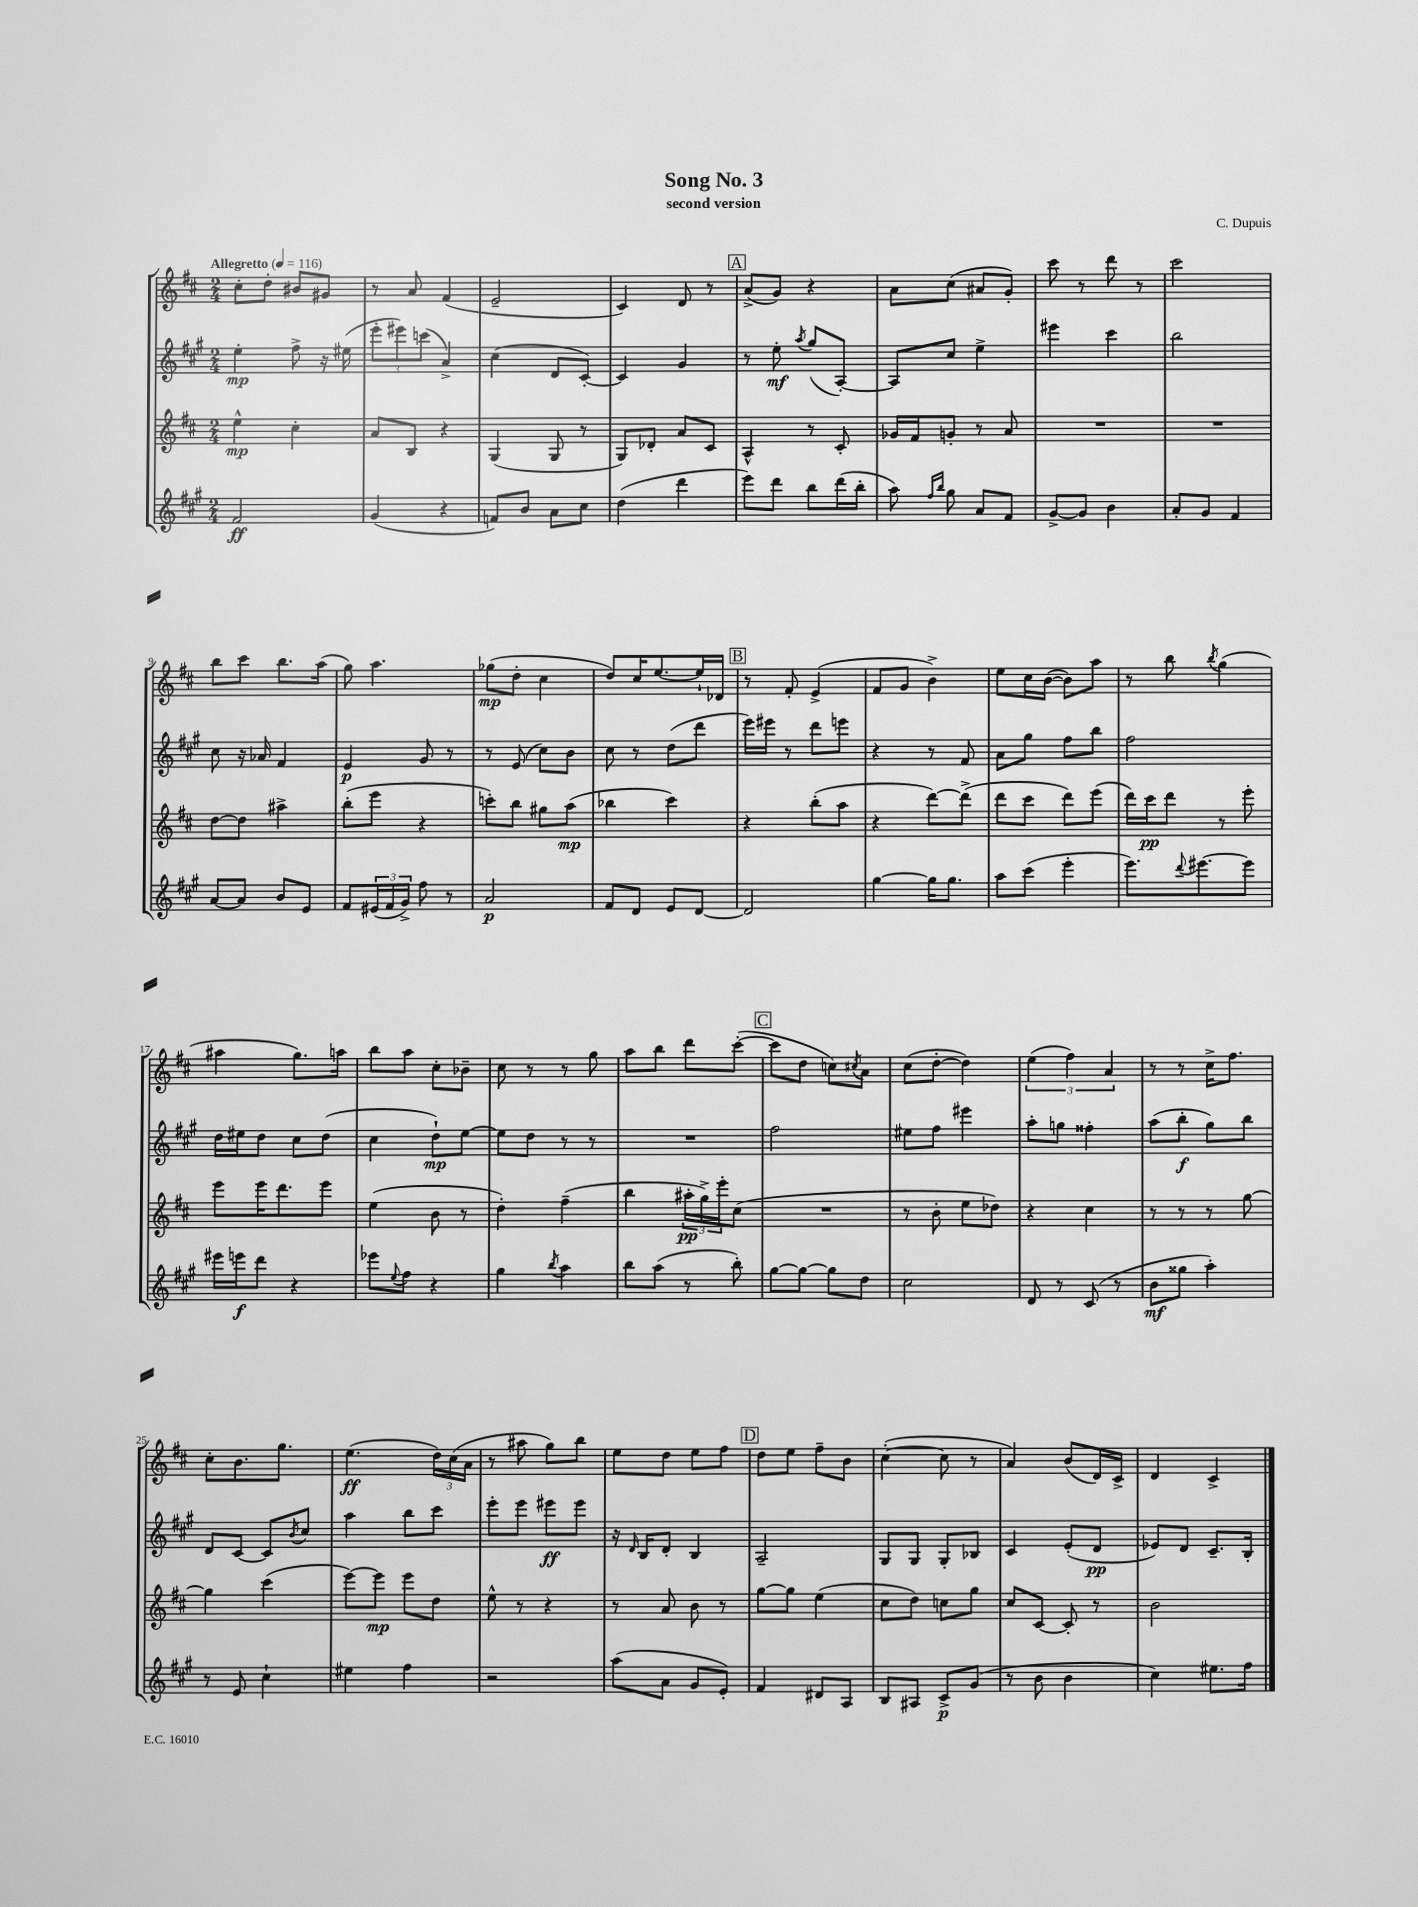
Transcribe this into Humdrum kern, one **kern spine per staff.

**kern	**kern	**kern	**kern
*staff4	*staff3	*staff2	*staff1
*clefG2	*clefG2	*clefG2	*clefG2
*k[f#c#g#]	*k[f#c#]	*k[f#c#g#]	*k[f#c#]
*M2/4	*M2/4	*M2/4	*M2/4
*MM116	*MM116	*MM116	*MM116
2f#	4ee^^	4ee'	8cc#'
.	.	.	8dd'
.	4cc#'	8ff#^	8b#
.	.	16r	8g#
.	.	(16ee#	.
=	=	=	=
(4g#	8a	12eee'	8r
.	.	12eee#)	.
.	8B	.	8a
.	.	(12ccc	.
4r	4r	4a^)	(4f#
=	=	=	=
8f)	(4G	(4cc#	2e~
8b	.	.	.
8a	8G	8d	.
8cc#	8r	[8c#')	.
=	=	=	=
(4dd	8G)	4c#]	4c#)
.	8d-'	.	.
4ddd	8a	4g#	8d
.	8c#	.	8r
=	=	=	=
8eee)	4A^^	8r	(8a^
8ddd	.	8ee'	8g)
.	.	8qaa	.
8bb	8r	(8gg#	4r
(16ddd	8c#'	[8A')	.
16bb'	.	.	.
=	=	=	=
8aa)	16g-	8A]	8a
.	16f#	.	.
16qqff#	.	.	.
16qqbb	.	.	.
8gg#	8g'	8cc#	(8cc#
8a	8r	4ee^	8a#
8f#	8a	.	8g')
=	=	=	=
[8g#^	2r	4eee#	8ccc#
8g#]	.	.	8r
4b	.	4ccc#	8ddd
.	.	.	8r
=	=	=	=
8a'	2r	2bb	2ccc#
8g#	.	.	.
4f#	.	.	.
=	=	=	=
[8a	[8dd	8cc#	8bb
8a]	8dd]	16r	8ccc#
.	.	16a-	.
8b	4aa#^	4f#	8.bb
8e	.	.	.
.	.	.	(16aa
=	=	=	=
8f#	(8bb'	4e	8gg)
(24e#	8eee	.	4.aa
24f#	.	.	.
24g#^)	.	.	.
8ff#	4r	8g#	.
8r	.	8r	.
=	=	=	=
2a	8ccc')	8r	(8gg-
.	8bb	(8e	8dd'
.	8gg#	8cc#)	4cc#
.	(8aa	8b	.
=	=	=	=
8f#	4bb-	8cc#	8dd)
8d	.	8r	16cc#
.	.	.	[8.ee
8e	4ccc#)	(8dd	.
[8d	.	8ddd	16ee`]
.	.	.	16d-
=	=	=	=
2d]	4r	16eee)	8r
.	.	16eee#	.
.	.	8r	8f#'
.	(8bb'	8ddd	(4e^
.	8aa	8eee	.
=	=	=	=
[4gg#	4r	4r	8f#
.	.	.	8g
16gg#]	[8ddd)	8r	4b^)
8.gg#	.	.	.
.	(8ddd^]	8f#	.
=	=	=	=
8aa	8ddd	8a	8ee
(8ccc#	8ccc#	8gg#	16cc#
.	.	.	([16b
4eee'	8ddd)	8ff#	8b])
.	(8eee	8bb	8aa
=	=	=	=
8.eee)	16ddd)	2ff#	8r
.	16ccc#	.	.
.	8ddd	.	8bb
8qqddd	.	.	.
[8.eee#	.	.	.
.	.	.	8qbb
.	8r	.	(4gg
8eee#]	8eee'	.	.
=	=	=	=
16eee#	8eee	16dd	4aa#
16eee	.	16ee#	.
8ddd	16eee	8dd	.
.	8.ddd	.	.
4r	.	8cc#	8.gg)
.	8eee	(8dd	.
.	.	.	16aa
=	=	=	=
8eee-	(4ee	4cc#	8bb
8qqee	.	.	.
8ff#	.	.	8aa
4r	8b	8dd`)	8cc#'
.	8r	[8ee	8b-~
=	=	=	=
4gg#	4dd')	8ee]	8cc#
.	.	8dd	8r
8qbb	.	.	.
4aa	(4ff#~	8r	8r
.	.	8r	8gg
=	=	=	=
8bb	4bb	2r	8aa
(8aa	.	.	8bb
8r	24aa#'	.	8ddd
.	24gg^)	.	.
.	24eee'	.	.
8bb')	(8cc#	.	([8ccc#'
=	=	=	=
[8gg#	2r	2ff#	8ccc#]
8gg#_	.	.	8dd
8gg#]	.	.	8cc)
.	.	.	8qcc#
8dd	.	.	8a
=	=	=	=
2cc#	8r	8ee#	(8cc#
.	8b'	8ff#	[8dd'
.	8ee	4eee#	4dd])
.	8dd-)	.	.
=	=	=	=
8d	4r	8aa'	(6ee
8r	.	8gg	.
.	.	.	6ff#)
(8c#	4cc#	4ff##'	.
.	.	.	6a
8r	.	.	.
=	=	=	=
8b	8r	(8aa	8r
8gg##	8r	8bb'	8r
4aa')	8r	8gg#)	16cc#^
.	.	.	8.ff#
.	[8gg	8bb	.
=	=	=	=
8r	4gg]	8d	8cc#'
8e	.	[8c#	8.b
4cc#`	(4ccc#	8c#]	.
.	.	.	8.gg
.	.	8qb	.
.	.	8cc#	.
=	=	=	=
4ee#	[8eee)	4aa	(4.ee
.	8eee]	.	.
4ff#	8eee	8bb	.
.	8dd	8ccc#	24dd)
.	.	.	(24cc#
.	.	.	24a
=	=	=	=
2r	8ee^^	8eee'	8r
.	8r	8eee	8aa#
.	4r	8eee#	8gg)
.	.	8eee#	8bb
=	=	=	=
(8aa	8r	16r	8ee
.	.	16qqd	.
.	.	16B	.
8a	8a	8d'	8dd
8g#	8b	4B	8ee
8e')	8r	.	8ff#
=	=	=	=
4f#	[8gg	2A~	8dd
.	8gg]	.	8ee
8d#	(4ee	.	8ff#~
8A	.	.	8b
=	=	=	=
8B	8cc#	8G#	([4cc#'
8A#	8dd)	8G#	.
8c#^	8cc	8G#'	8cc#]
(8g#	8gg	8B-	8r
=	=	=	=
8r	8cc#	4c#	4a)
8b	[8c#	.	.
4b	8c#']	(8e'	(8b
.	8r	8d	16d)
.	.	.	16c#^
=	=	=	=
4cc#)	2b	8e-)	4d
.	.	8d	.
8.ee#	.	8.c#~	4c#^
16ff#	.	16B'	.
==	==	==	==
*-	*-	*-	*-
